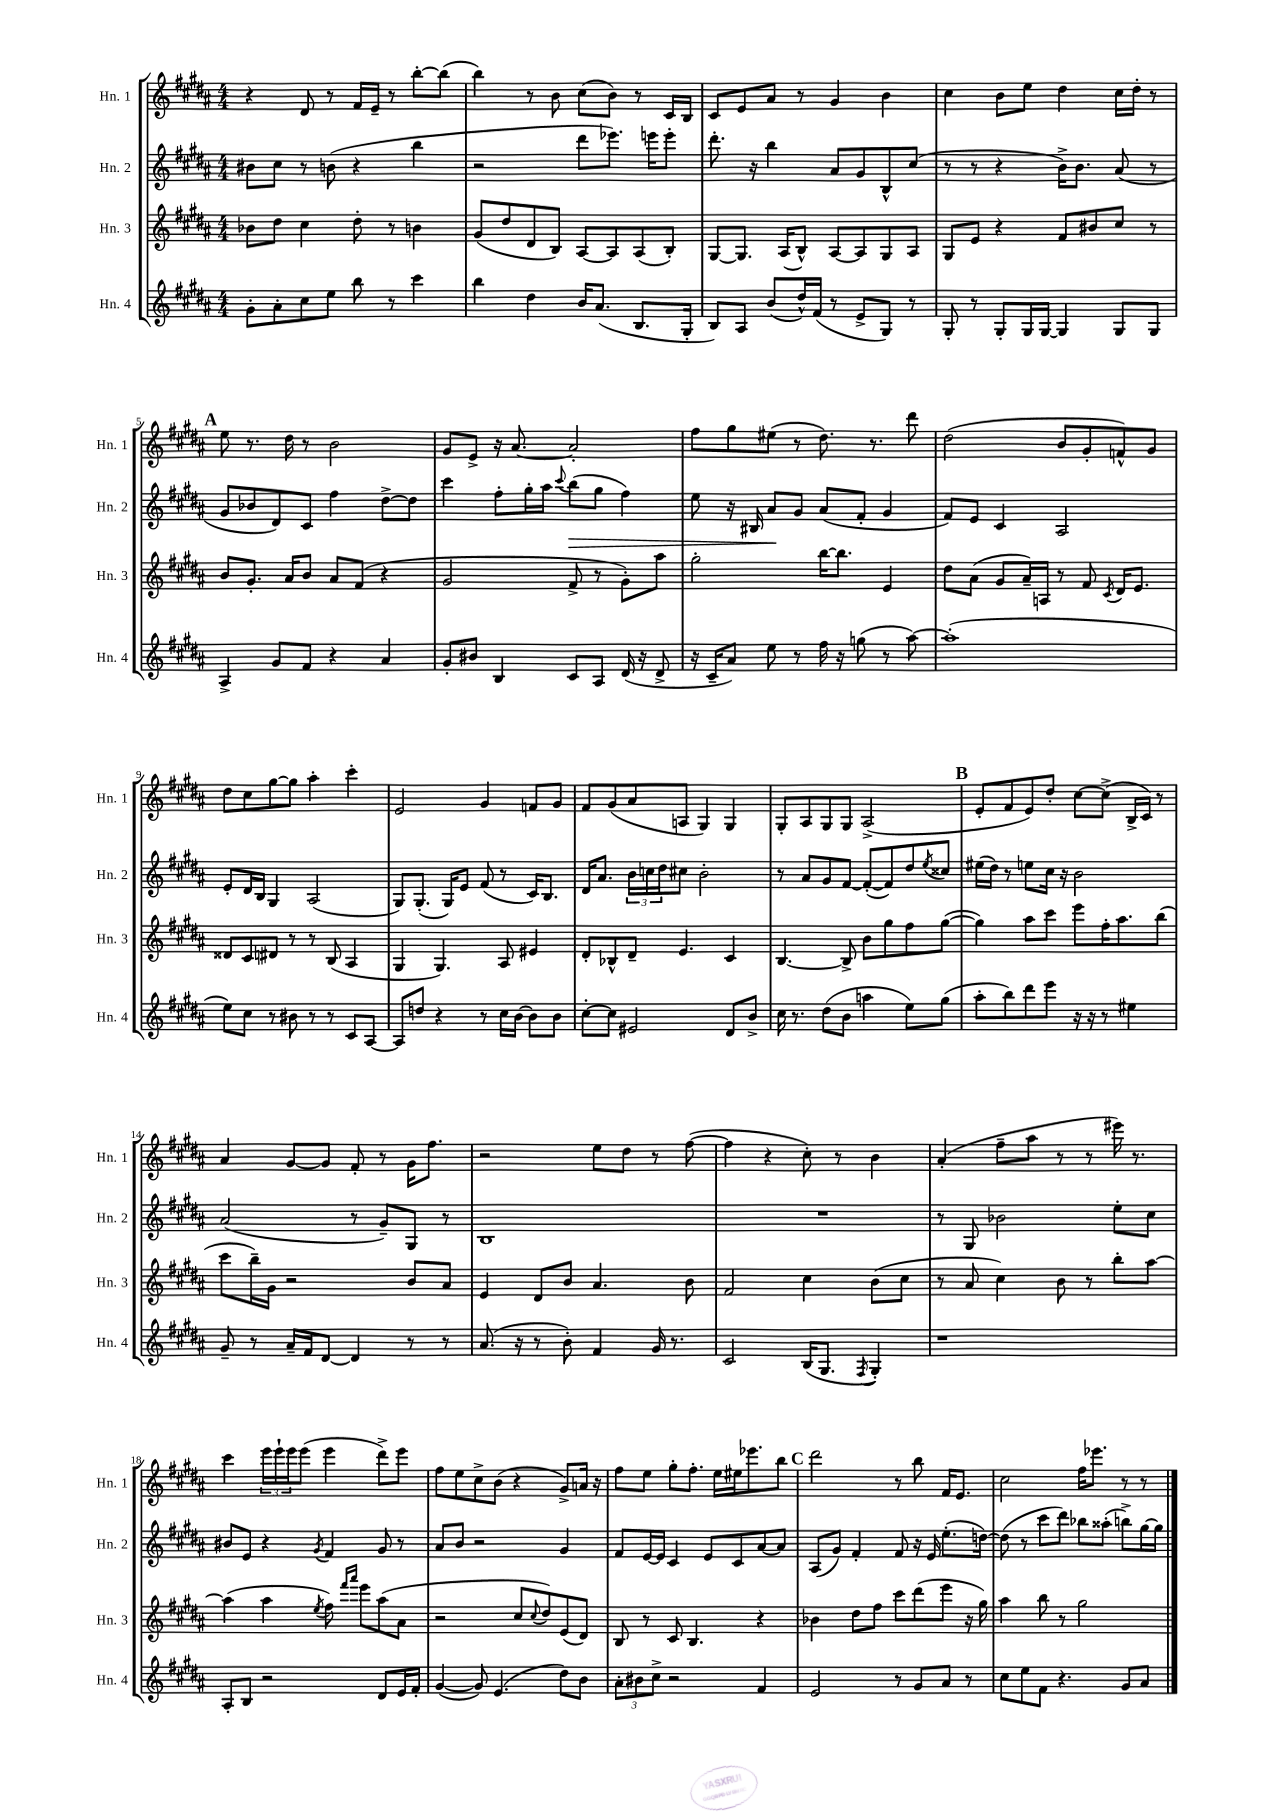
<<
\new StaffGroup <<
\new Staff = "s0" \with { instrumentName = "Hn. 1" shortInstrumentName = "Hn. 1" } {
    \clef treble \key b \major \numericTimeSignature \time 4/4
    r4 dis'8 r8 fis'16 e'16-- r8 b''8~-. b''8( |
    b''4) r8 b'8 cis''8( b'8) r8 cis'16 b16 |
    cis'8 e'8 ais'8 r8 gis'4 b'4 |
    cis''4 b'8 e''8 dis''4 cis''16 dis''16-. r8 |
    \mark \markup { \bold "A" } e''8 r8. dis''16 r8 b'2 |
    gis'8 e'8-> r16 ais'8.~ ais'2-. |
    fis''8 gis''8 eis''8( r8 dis''8.) r8. dis'''8 |
    dis''2( b'8 gis'8-. f'8-^) gis'8 |
    dis''8 cis''8 gis''8~ gis''8 ais''4-. cis'''4-. |
    e'2 gis'4 f'8 gis'8 |
    fis'8 gis'8( ais'8 a8 gis4) gis4 |
    gis8-. ais8 gis8 gis8 ais2->( |
    \mark \markup { \bold "B" } e'8-. fis'8 e'8) dis''8-. cis''8~ cis''8->( b16-> cis'16) r8 |
    ais'4 gis'8~ gis'8 fis'8-. r8 gis'16 fis''8. |
    r2 e''8 dis''8 r8 fis''8~( |
    fis''4 r4 cis''8-.) r8 b'4 |
    ais'4-.( fis''8-- ais''8 r8 r8 eis'''16) r8. |
    cis'''4 \tuplet 3/2 { e'''16 e'''16-! e'''16 } e'''8( e'''4 dis'''8->) e'''8 |
    fis''8 e''8 cis''8-> b'8( r4 gis'8->) a'16 r16 |
    fis''8 e''8 gis''8-. fis''8.-. e''16 eis''16 ees'''8. b''8 |
    \mark \markup { \bold "C" } dis'''2 r8 b''8 fis'16 e'8. |
    cis''2 fis''16 ees'''8. r8 r8 \bar "|." |
}
\new Staff = "s1" \with { instrumentName = "Hn. 2" shortInstrumentName = "Hn. 2" } {
    \clef treble \key b \major \numericTimeSignature \time 4/4
    bis'8 cis''8 r8 b'8( r4 b''4 |
    r2 dis'''8 ees'''8.) e'''16 e'''8-. |
    dis'''8.-. r16 b''4 ais'8 gis'8 b8-^ cis''8( |
    r8 r8 r4 b'16->) b'8. ais'8( r8 |
    \mark \markup { \bold "A" } gis'8 bes'8 dis'8) cis'8 fis''4 dis''8~-> dis''8 |
    cis'''4 fis''8-. gis''16-. ais''16 \appoggiatura { cis'''8 } b''8\>( gis''8 fis''4) |
    e''8 r16 bis16 ais'8\! gis'8 ais'8( fis'8-. gis'4 |
    fis'8) e'8 cis'4 ais2 |
    e'8-. dis'16 b16 gis4 ais2( |
    gis8) gis8.-.( gis16) e'8 fis'8( r8 cis'16) b8. |
    dis'16 ais'8. \tuplet 3/2 { b'16 c''16 dis''16 } cis''8 b'2-. |
    r8 ais'8 gis'8 fis'8~ fis'8~-.( fis'8) dis''8 \acciaccatura { e''8 } cisis''8 |
    \mark \markup { \bold "B" } eis''16( dis''16) r8 e''8 cis''16 r16 b'2 |
    ais'2( r8 gis'8--) gis8 r8 |
    b1 |
    R1 |
    r8 gis8 bes'2 e''8-. cis''8 |
    bis'8 e'8 r4 \acciaccatura { gis'8 } fis'4 gis'8 r8 |
    ais'8 b'8 r2 gis'4 |
    fis'8 e'16~ e'16 cis'4 e'8 cis'8 ais'8~ ais'8 |
    \mark \markup { \bold "C" } ais8( gis'8) fis'4-. fis'8 r16 e'16 e''8.-.( d''16~) |
    d''8( r8 cis'''8 dis'''8) bes''8 aisis''8-.( b''8->) gis''16~ gis''16 \bar "|." |
}
\new Staff = "s2" \with { instrumentName = "Hn. 3" shortInstrumentName = "Hn. 3" } {
    \clef treble \key b \major \numericTimeSignature \time 4/4
    bes'8 dis''8 cis''4 dis''8-. r8 b'4 |
    gis'8( dis''8 dis'8 b8) ais8~ ais8 ais8( b8-.) |
    gis8~ gis8. ais16( b8-^) ais8~ ais8 gis8 ais8 |
    gis8 e'8 r4 fis'8 bis'8 cis''8 r8 |
    \mark \markup { \bold "A" } b'8 gis'8.-. ais'16 b'8 ais'8 fis'8( r4 |
    gis'2 fis'8-> r8 gis'8-.) ais''8 |
    gis''2-. b''16~ b''8. e'4 |
    dis''8 ais'8( gis'8 ais'16--) a16 r8 fis'8 \acciaccatura { cis'8 } dis'16 e'8. |
    disis'8 cis'8 dis'8 r8 r8 b8( ais4 |
    gis4 gis4.) ais8 eis'4 |
    dis'8-. bes8-^ dis'8-- e'4. cis'4 |
    b4.~ b8-> b'8 gis''8 fis''8 gis''8~( |
    \mark \markup { \bold "B" } gis''4) ais''8 cis'''8 e'''8 fis''16-. ais''8. b''8( |
    cis'''8 b''16--) gis'16 r2 b'8 ais'8 |
    e'4 dis'8 b'8 ais'4. b'8 |
    fis'2 cis''4 b'8( cis''8 |
    r8 ais'8 cis''4) b'8 r8 b''8-. ais''8~ |
    ais''4( ais''4 \acciaccatura { e''8 } fis''8) \grace { fis'''16 ais'''16 } e'''8 ais''8( ais'8 |
    r2 cis''8 \appoggiatura { cis''8 } dis''8) e'8( dis'8) |
    b8 r8 cis'8 b4. r4 |
    \mark \markup { \bold "C" } bes'4 dis''8 fis''8 cis'''8 dis'''8( e'''8 r16 gis''16) |
    ais''4 b''8 r8 gis''2 \bar "|." |
}
\new Staff = "s3" \with { instrumentName = "Hn. 4" shortInstrumentName = "Hn. 4" } {
    \clef treble \key b \major \numericTimeSignature \time 4/4
    gis'8-. ais'8-. cis''8 e''8 b''8 r8 cis'''4 |
    b''4 dis''4 b'16 ais'8.( b8. gis16-. |
    b8) ais8 b'8( dis''16-^) fis'16( r8 e'8-> gis8) r8 |
    gis8-. r8 gis8-. gis16 gis16~ gis4 gis8 gis8 |
    \mark \markup { \bold "A" } ais4-> gis'8 fis'8 r4 ais'4 |
    gis'8-. bis'8 b4 cis'8 ais8 dis'16( r16 dis'8-> |
    r16 cis'16-- ais'8) e''8 r8 fis''16 r16 g''8( r8 ais''8~) |
    ais''1-.( |
    e''8) cis''8 r8 bis'8 r8 r8 cis'8 ais8~ |
    ais8 d''8 r4 r8 cis''16 b'16~ b'8 b'8 |
    cis''8~-. cis''8 eis'2 dis'8 b'8-> |
    cis''16 r8. dis''8( b'8 a''4 e''8) gis''8( |
    \mark \markup { \bold "B" } ais''8-. b''8) dis'''8 e'''8 r16 r16 r8 eis''4 |
    gis'8-- r8 ais'16-- fis'16 dis'8~ dis'4 r8 r8 |
    ais'8.( r16 r8 b'8-.) fis'4 gis'16 r8. |
    cis'2 b16( gis8. \acciaccatura { fis8 } gis4-.) |
    r1 |
    ais8-. b8 r2 dis'8 e'16 fis'16-. |
    gis'4~( gis'8) e'4.( dis''8) b'8 |
    \tuplet 3/2 { ais'8-. bis'8 cis''8-> } r2 fis'4 |
    \mark \markup { \bold "C" } e'2 r8 gis'8 ais'8 r8 |
    cis''8 e''8 fis'8 r4. gis'8 ais'8 \bar "|." |
}
>>
>>
